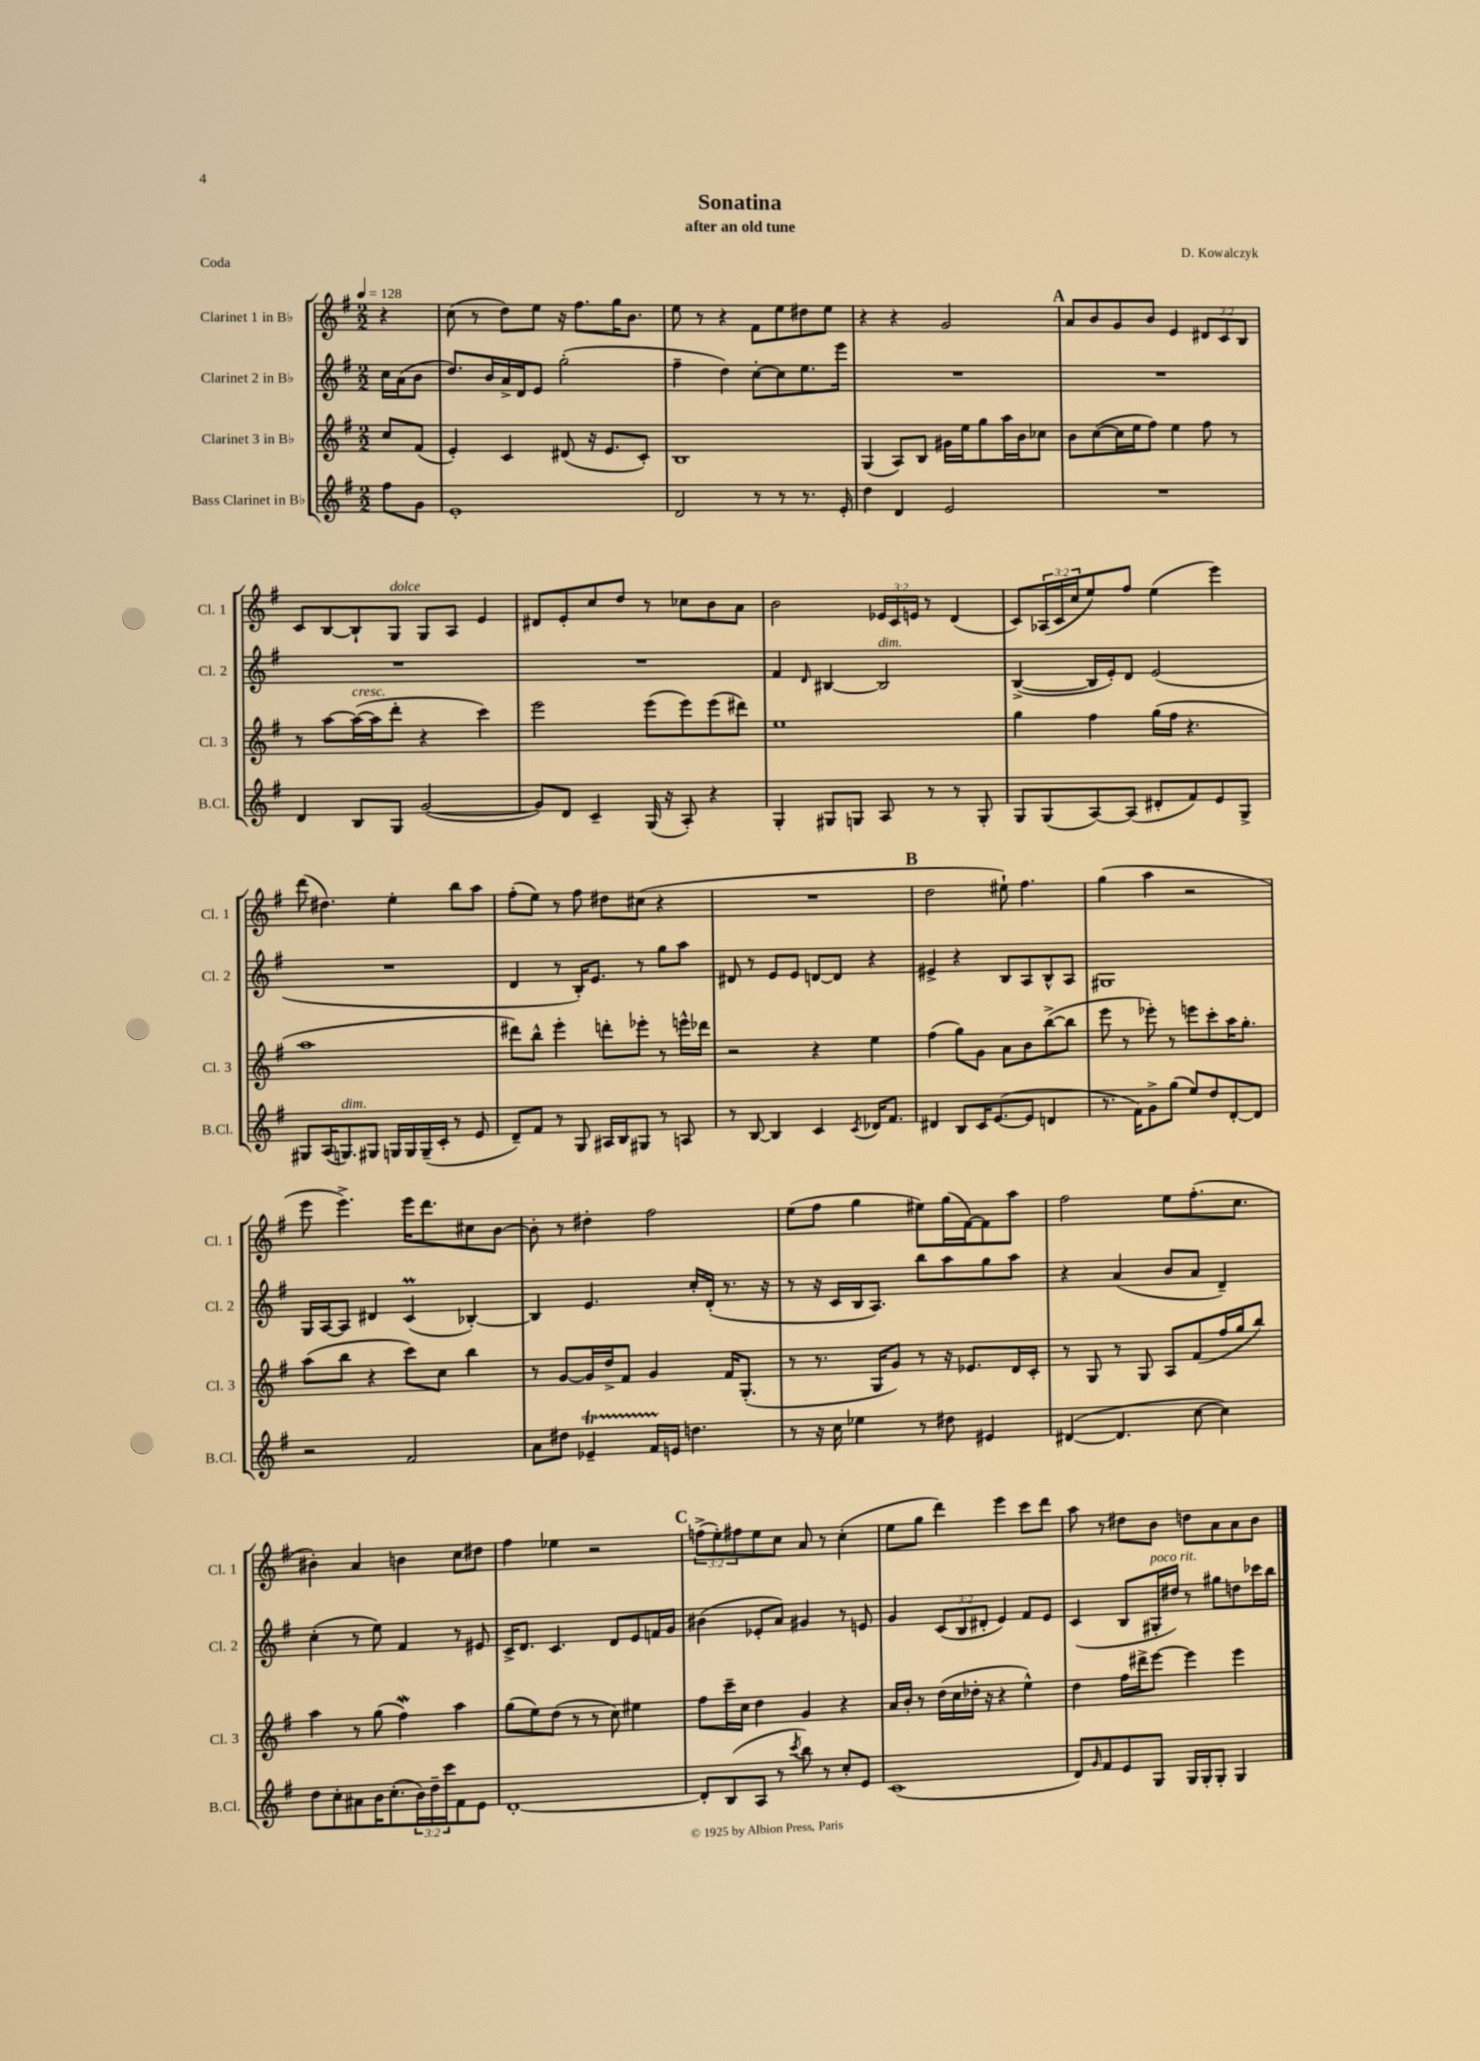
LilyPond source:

\header { title = "Sonatina" composer = "D. Kowalczyk" subtitle = "after an old tune" piece = "Coda" }
<<
\new StaffGroup <<
\new Staff = "s0" \with { instrumentName = "Clarinet 1 in Bb" shortInstrumentName = "Cl. 1" } {
    \clef treble \key g \major \numericTimeSignature \time 2/2 \override Staff.TupletNumber.text = #tuplet-number::calc-fraction-text \partial 4 \tempo 4 = 128
    r4 |
    c''8( r8 d''8) e''8 r16 fis''8. g''16 b'8. |
    e''8 r8 r4 fis'8 e''8 dis''8 e''8 |
    r4 r4 g'2 |
    \mark \markup { \bold "A" } a'8 b'8 g'8 b'8 e'4 \tuplet 3/2 { dis'8 c'8 b8 } |
    c'8 b8~ b8-! g8^\markup { \italic "dolce" } g8 a8 e'4 |
    dis'8 e'8-. c''8 d''8 r8 ces''8 b'8 a'8 |
    b'2 \tuplet 3/2 { ees'16 c'16 e'16 } r8 d'4( |
    c'8) \tuplet 3/2 { aes16( c'16 c''16 } e''8) fis''8 e''4( e'''4) |
    d'''8( dis''4.) e''4-. b''8 a''8 |
    fis''8-.( e''8) r8 fis''8 dis''8 cis''8( r4 |
    R1 |
    \mark \markup { \bold "B" } d''2 eis''8-!) fis''4. |
    g''4( a''4 r2 |
    e'''8 e'''4.->) e'''16 d'''8. cis''8 b'8~ |
    b'8-. r8 dis''4-. fis''2 |
    e''8( fis''8 g''4 eis''8) g''16( fis'16~) fis'8 a''8 |
    fis''2 e''8 fis''8.-.( c''8. |
    bis'4-.) a'4 b'4 c''8 dis''8 |
    fis''4 ees''4 r2 |
    \mark \markup { \bold "C" } \tuplet 3/2 { f''8->( e''8-.) fis''8 } e''8 c''8 a'8 r8 c''4-.( |
    e''8 g''8 d'''4) e'''4 c'''8 d'''8 |
    a''8 r8 dis''8 b'8 d''8 a'8 a'8 b'8 \bar "|." |
}
\new Staff = "s1" \with { instrumentName = "Clarinet 2 in Bb" shortInstrumentName = "Cl. 2" } {
    \clef treble \key g \major \numericTimeSignature \time 2/2 \override Staff.TupletNumber.text = #tuplet-number::calc-fraction-text \partial 4
    c''16 a'16( b'8 |
    d''8.) b'16 a'16-> d'16 e'8 g''2-.( |
    fis''4-- d''4) c''8~-. c''8 e''8. e'''16 |
    R1 |
    \mark \markup { \bold "A" } R1 |
    R1 |
    R1 |
    fis'4 \grace { d'16 } bis4~ bis2^\markup { \italic "dim." } |
    b4~->( b16 e'16-.) d'8 e'2( |
    R1 |
    d'4 r8 b16-.) e'8. r8 g''8 a''8 |
    dis'8 r8 e'8 e'8 d'8~ d'8 r4 |
    \mark \markup { \bold "B" } eis'4-> r4 b8 a8 b8-^ a8 |
    gis1 |
    g16 a16~ a8 dis'4 c'4\prall( bes4~-.) |
    bes4 e'4. c''16-. d'16-.( r8. r16 |
    r8 r16 c'16 b16 a8.) b''8 a''8 g''8 a''8 |
    r4 a'4( b'8 a'8 d'4--) |
    c''4-.( r8 e''8) fis'4 r8 eis'8 |
    c'16-> d'8. c'4. d'8 e'8 f'16 g'16 |
    \mark \markup { \bold "C" } bis'4( ees'8-. a'8) gis'4 r8 e'8 |
    g'4 \tuplet 3/2 { c'8( b8 dis'8-. } e'4) fis'8 e'8 |
    c'4( b8 gis16-.^\markup { \italic "poco rit." } dis''16) r8 gis''8 d''8 ces'''16 b''16 \bar "|." |
}
\new Staff = "s2" \with { instrumentName = "Clarinet 3 in Bb" shortInstrumentName = "Cl. 3" } {
    \clef treble \key g \major \numericTimeSignature \time 2/2 \partial 4
    c''8 fis'8( |
    e'4-.) c'4 dis'8( r16 e'8. c'8-.) |
    b1 |
    g4( a8) b8 gis'16 e''16 g''8 a''16 b'16 ces''8 |
    \mark \markup { \bold "A" } b'8 c''8~( c''16 e''16 fis''8) e''4 fis''8 r8 |
    r8 a''8~ a''16~^\markup { \italic "cresc." }( a''16 d'''8-. r4 c'''4) |
    e'''2 e'''8( e'''8) e'''8( dis'''8) |
    e''1 |
    g''4 fis''4 g''16( fis''16 r4. |
    a''1 |
    dis'''8) b''8-^ e'''4-. d'''8-. ees'''8-. r8 e'''16-^ des'''16 |
    r2 r4 e''4 |
    \mark \markup { \bold "B" } fis''4( g''8) g'8 a'8 b'8 b''8~->( b''8 |
    e'''8 r8 ees'''8-.) r8 e'''8 c'''8-. a''16 g''8.-. |
    a''8( b''8 r4 c'''8) c''8 b''4 |
    r8 g'8~ g'16 d''16-> fis'8 g'4 fis'16 g8.-.( |
    r8 r8. g16 g'8) r8 r16 ees'8. d'16 c'16-. |
    r8 g8 r8 g8 a8 fis'8( fis''16 g''16 b''8) |
    a''4 r8 g''8( fis''4\mordent) a''4 |
    g''8( e''8) d''8( r8 r8 c''8) eis''4 |
    \mark \markup { \bold "C" } fis''8 c'''16-- c''16 d''4 g'4 r4 |
    a'16 b'16-. r8 d''16( c''16 des''16-. r16 r4 e''4-^) |
    d''4 fis''16 dis'''16-> e'''8~ e'''4 e'''4 \bar "|." |
}
\new Staff = "s3" \with { instrumentName = "Bass Clarinet in Bb" shortInstrumentName = "B.Cl." } {
    \clef treble \key g \major \numericTimeSignature \time 2/2 \override Staff.TupletNumber.text = #tuplet-number::calc-fraction-text \partial 4
    fis''8 g'8 |
    e'1-. |
    d'2 r8 r8 r8. e'16-. |
    d''4 d'4 e'2 |
    \mark \markup { \bold "A" } R1 |
    d'4 b8 g8 g'2~( |
    g'8) d'8 c'4-- g16( r16 a8-.) r4 |
    g4-. gis8 g8 a8 r8 r8 g8-. |
    g8 g8( a8~) a8( dis'8-. fis'8) e'8 g8-> |
    gis8 a16( g8.^\markup { \italic "dim." }) gis8 g16 g16 g16--( c'16-. r8 e'8 |
    d'8--) fis'8 r8 g8 ais16 b16 gis8 r8 a8 |
    r8 b8~ b4 c'4 \acciaccatura { c'8 } des'16 fis'8. |
    \mark \markup { \bold "B" } dis'4 b8 c'16 e'8.~( e'8 d'4 |
    r8. fis'16) g'8-> g''8( e''8) d''8 d'8~-. d'8 |
    r2 fis'2 |
    a'8 dis''8 ees'4--\startTrillSpan fis'16 e'16\stopTrillSpan d''4. |
    r8 r16 c''16 ees''4 r8 dis''8 eis'4 |
    dis'4~( dis'4. c''8~ c''4) |
    d''8 c''8-. ais'8 b'16 c''8.-.( \tuplet 3/2 { b'16) d''16-- c'''16 } fis'8 e'8 |
    d'1~-. |
    \mark \markup { \bold "C" } d'8-. b8( a8 r8 \acciaccatura { c'''8 } b''8) r8 c''8-. e'8 |
    c'1( |
    d'8) \grace { g'16 } fis'8 e'8 g8 g16 g16-. g8-. g4 \bar "|." |
}
>>
>>
\layout { \context { \Score \remove "Bar_number_engraver" } }
